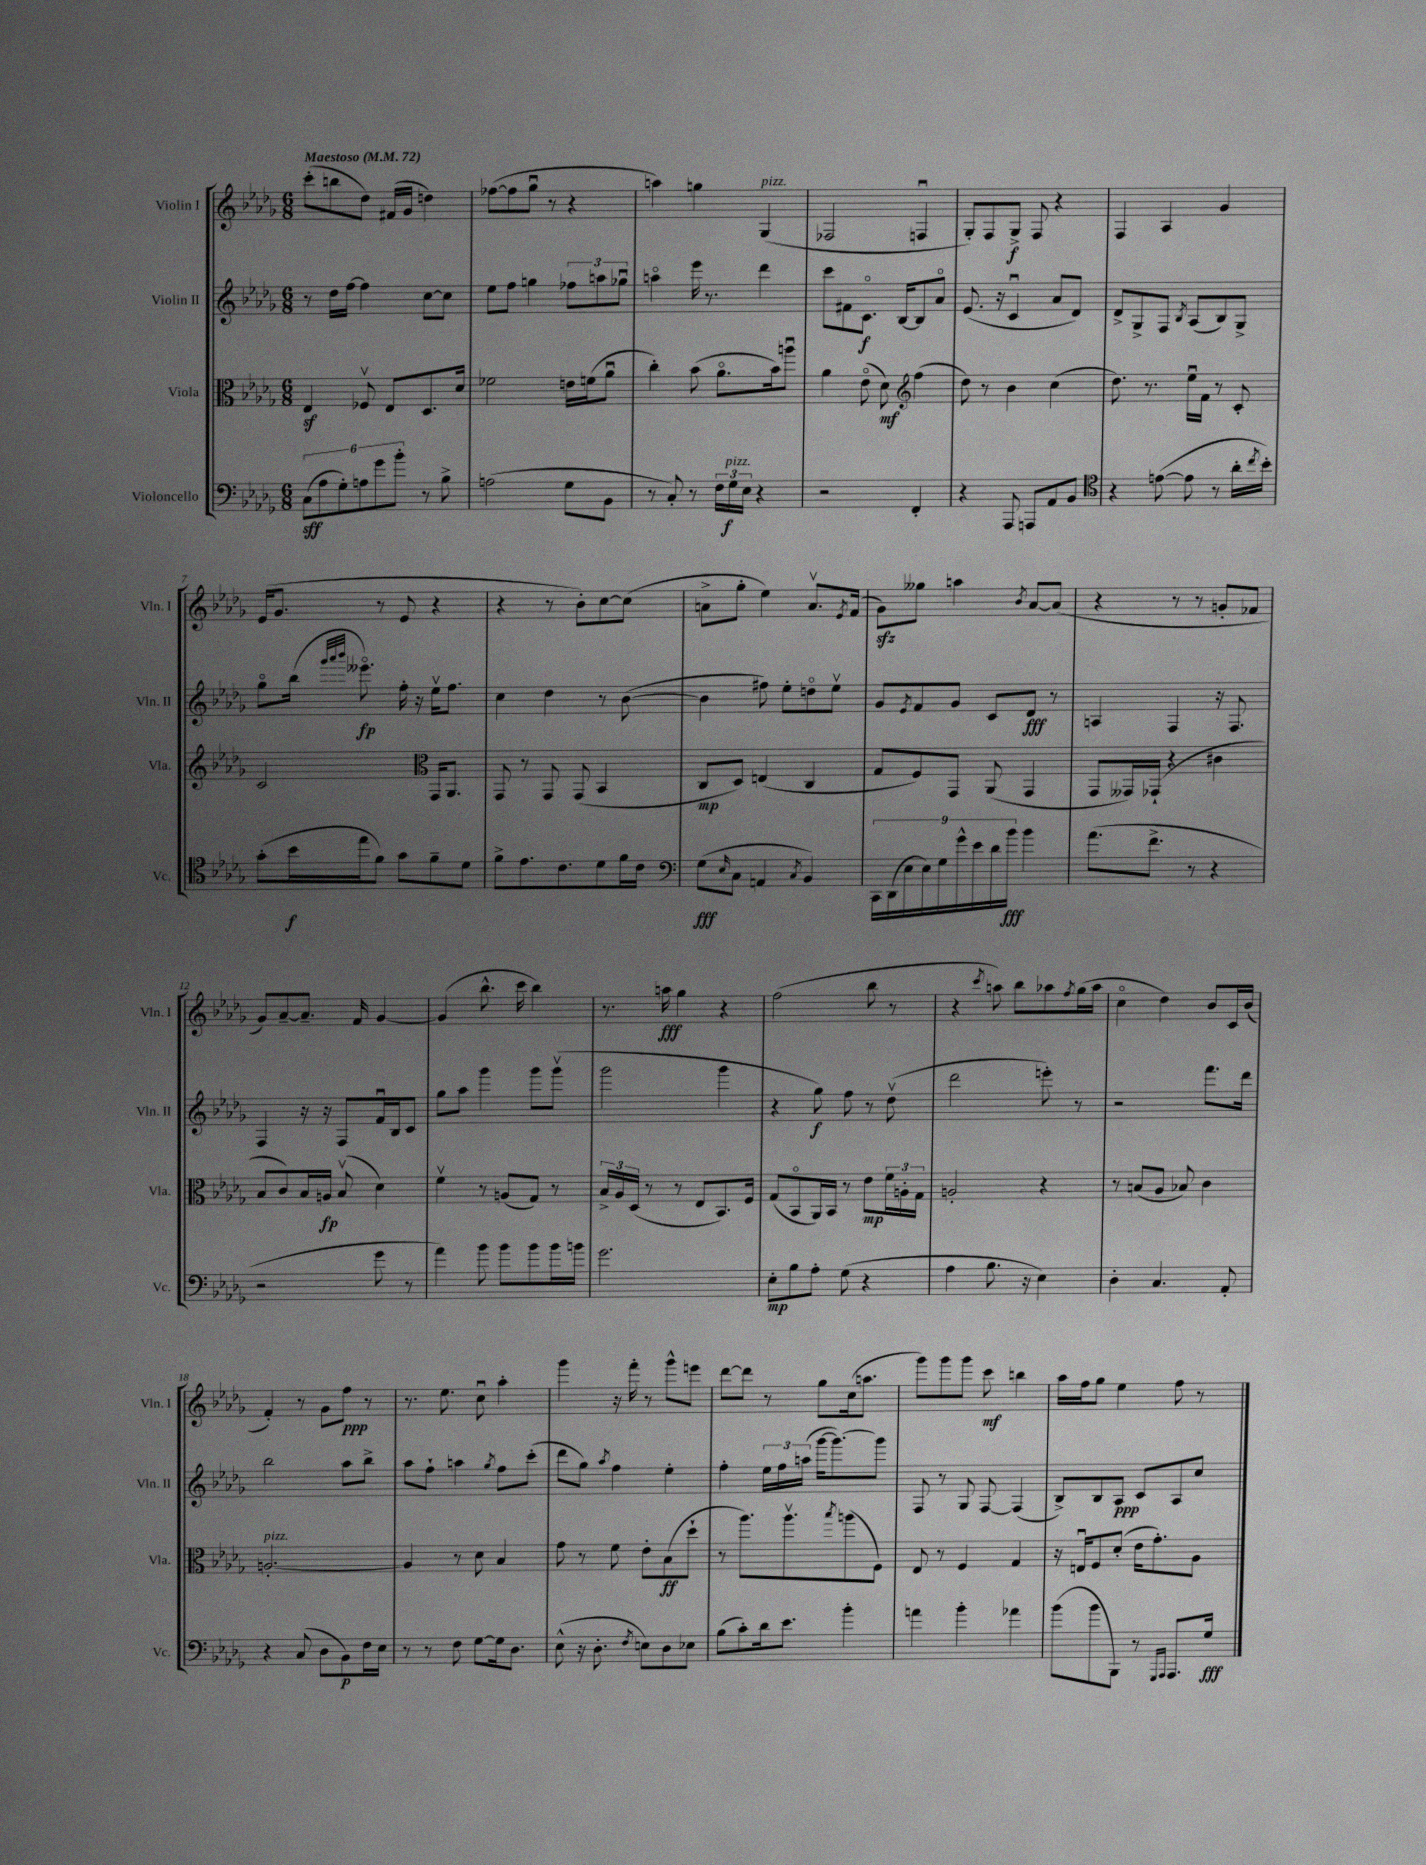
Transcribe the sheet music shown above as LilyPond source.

<<
\new StaffGroup <<
\new Staff = "s0" \with { instrumentName = "Violin I" shortInstrumentName = "Vln. I" } {
    \clef treble \key des \major \numericTimeSignature \time 6/8 \tempo "Maestoso" 4 = 72
    c'''8-.( b''8 des''8) fis'16( ges'16 d''4) |
    fes''8~( fes''8 ges''8\downbow r8 r4 |
    a''4) g''4 ges4^\markup { \italic "pizz." }( |
    fes2 f4\downbow |
    ges8-.) f8 ges8->\f f8 r4 |
    f4 aes4 ges'4 |
    ees'16( ges'8. r8 ees'8 r4 |
    r4 r8 bes'8-.) c''8~ c''8( |
    a'8-> ges''8-. ees''4) a'8.\upbow \acciaccatura { ees'8 } f'16( |
    ges'8\sfz) geses''8 a''4 \acciaccatura { bes'8 } aes'8~ aes'8( |
    r4 r8 r8 g'8-. fes'8 |
    ges'8) aes'8~-- aes'8.-- f'16 ges'4~ |
    ges'4( bes''8.-^ c'''16 bes''4) |
    r8. a''16\fff ges''4 r4 |
    f''2( bes''8 r8 |
    r4 \acciaccatura { c'''8 } a''8) bes''8 aes''8 \acciaccatura { f''8 } ges''16( aes''16 |
    c''4\flageolet des''4) bes'8 c'16 bes'16( |
    f'4-.) r8 ges'8 f''8\ppp r8 |
    r8. ees''8. c''8\downbow aes''4-. |
    ges'''4 r16 f'''16-. r8 ges'''8-^ e'''8 |
    des'''8~ des'''8 r8 ges''8 c''16( a''8. |
    ges'''8) ges'''8 ges'''8 c'''8\mf b''4 |
    aes''16 f''16 ges''8 ees''4 f''8 r8 \bar "|." |
}
\new Staff = "s1" \with { instrumentName = "Violin II" shortInstrumentName = "Vln. II" } {
    \clef treble \key des \major \numericTimeSignature \time 6/8
    r8 des''16 f''16~ f''4 c''8~ c''8 |
    ees''8 f''8 g''4 \tuplet 3/2 { fes''8 a''8 ges''8\downbow } |
    a''4\flageolet ees'''16 r8. des'''4 |
    c'''8 fis'8 c'8.\flageolet\f bes16~ bes8 aes'8\flageolet |
    ees'8.( r16 c'4\downbow aes'8 des'8) |
    des'8-> ges8-> f8 \acciaccatura { bes8 } aes8( bes8) ges8-> |
    ges''8\flageolet bes''16( \grace { ges'''32 aes'''32 bes'''32 } eeses'''8.\flageolet\fp) f''16-. r16 ees''16\upbow f''8. |
    c''4 des''4 r8 bes'8~( |
    bes'4 fis''8) ees''8-. d''8\flageolet ees''8\upbow |
    ges'8 \acciaccatura { ees'8 } f'8 ges'8 c'8 des'8\fff r8 |
    a4 f4 r16 f8. |
    f4 r16 r16 f8 f'16\downbow bes16 c'8 |
    ges''8 aes''8 ges'''4 ges'''8 ges'''8\upbow( |
    ges'''2 ges'''4 |
    r4 ges''8\f) f''8 r8 des''8\upbow( |
    des'''2 e'''8-.) r8 |
    r2 f'''8. des'''16 |
    bes''2 aes''8 bes''8-> |
    aes''8 f''8-! a''4 \acciaccatura { ges''8 } f''8 c'''8-.( |
    des'''8 ges''8) \acciaccatura { aes''8 } f''4 ees''4-. |
    f''4-. \tuplet 3/2 { ees''16 f''16 a''16( } ges'''16~ ges'''8.~) ges'''8 |
    f8 r8 ges8 f8~ f4( |
    bes8->) bes8 aes8\ppp c'8 aes8 c''8 \bar "|." |
}
\new Staff = "s2" \with { instrumentName = "Viola" shortInstrumentName = "Vla." } {
    \clef alto \key des \major \numericTimeSignature \time 6/8
    ees4\sf fes8\upbow ees8 des8. des'16 |
    fes'2 e'16 f'16( aes'8\downbow |
    c''4-.) bes'8( aes'8.\flageolet bes'16) a''8\downbow |
    aes'4 ees'8\flageolet( des'8\mf) \clef treble f''4( |
    des''8) r8 bes'4 c''4( |
    des''8.) r8. ees''16\downbow f'16 r8 c'8-. |
    c'2 \clef alto ges,16 aes,8. |
    ges,8 r8 ges,8 ges,8( bes,4 |
    c8\mp des8) e4( c4 |
    ges8 f8) ges,8 aes,8( ges,4 |
    ges,8 geses,16) ges,16-!( r4 cis'4 |
    bes8 c'8) bes16 a16\fp bes8\upbow( des'4) |
    f'4\upbow r8 a8( ges8) r8 |
    \tuplet 3/2 { bes16-> aes16 des16( } r8 r8 ees8 bes,8.) f16 |
    ges8( bes,8\flageolet aes,16) bes,16 r8 ees'8\mp \tuplet 3/2 { f'16 a16-. ges16 } |
    a2-. r4 |
    r8 b8( aes8 bes8) c'4 |
    a2.~-.^\markup { \italic "pizz." } |
    a4 r8 des'8 bes4 |
    ges'8 r8 f'8 ees'8-. bes8\ff( des''8-! |
    r8 aes''8.) aes''8.\upbow \acciaccatura { bes''8 } a''8( f8) |
    ees8 r8 f4 ges4 |
    r16 e16\downbow f8 des'8-.( ees'16 ges'8.-.) aes8 \bar "|." |
}
\new Staff = "s3" \with { instrumentName = "Violoncello" shortInstrumentName = "Vc." } {
    \clef bass \key des \major \numericTimeSignature \time 6/8
    \tuplet 6/4 { c8\sff( aes8 ges8-.) a8 ges'8 bes'8-. } r8 bes8-> |
    a2( ges8 bes,8 |
    r8 c8-.) r8 \tuplet 3/2 { f16 ges16\f^\markup { \italic "pizz." } ees16 } r4 |
    r2 f,4-. |
    r4 aes,,8 a,,8 aes,8 bes,8 |
    \clef tenor r4 e'8~( e'8 r8 aes'16-. \acciaccatura { c''8 } bes'16-.) |
    ges'8-.( bes'16\f ees''16 f'8) ges'8 f'8-- des'8 |
    f'8-> ees'8. c'8. des'8 f'16 c'16 |
    \clef bass ges8\fff( \grace { ees16 } c8 a,4 \acciaccatura { c8 } bes,4) |
    \tuplet 9/8 { c,16 des,16( ees16 ees16) ges16 ges'16-^ ees'16 des'16 bes'16\fff } bes'4 |
    aes'8.( f'8.-> r8 r4 |
    r2 ges'8 r8 |
    aes'4) bes'8 bes'8 bes'8 bes'16 b'16 |
    ges'2. |
    ees8-.\mp bes8 aes8-. ges8( r4 |
    aes4 bes8. r16 ees4) |
    des4-. c4. aes,8-. |
    r4 c8( des8 bes,8\p) f16 ees16 |
    r8 r8 f8 ges8~ ges16 des8. |
    ees8-^( r16 des8.-. \acciaccatura { f8 } e8) des8 ees8 |
    bes8( c'8-.) des'16 ees'8. bes'4-. |
    a'4 bes'4-. aes'4 |
    bes'8( bes'8 bes,,8) r8 \grace { ges,,16 aes,,16 } aes,,8. ges16\fff \bar "|." |
}
>>
>>
